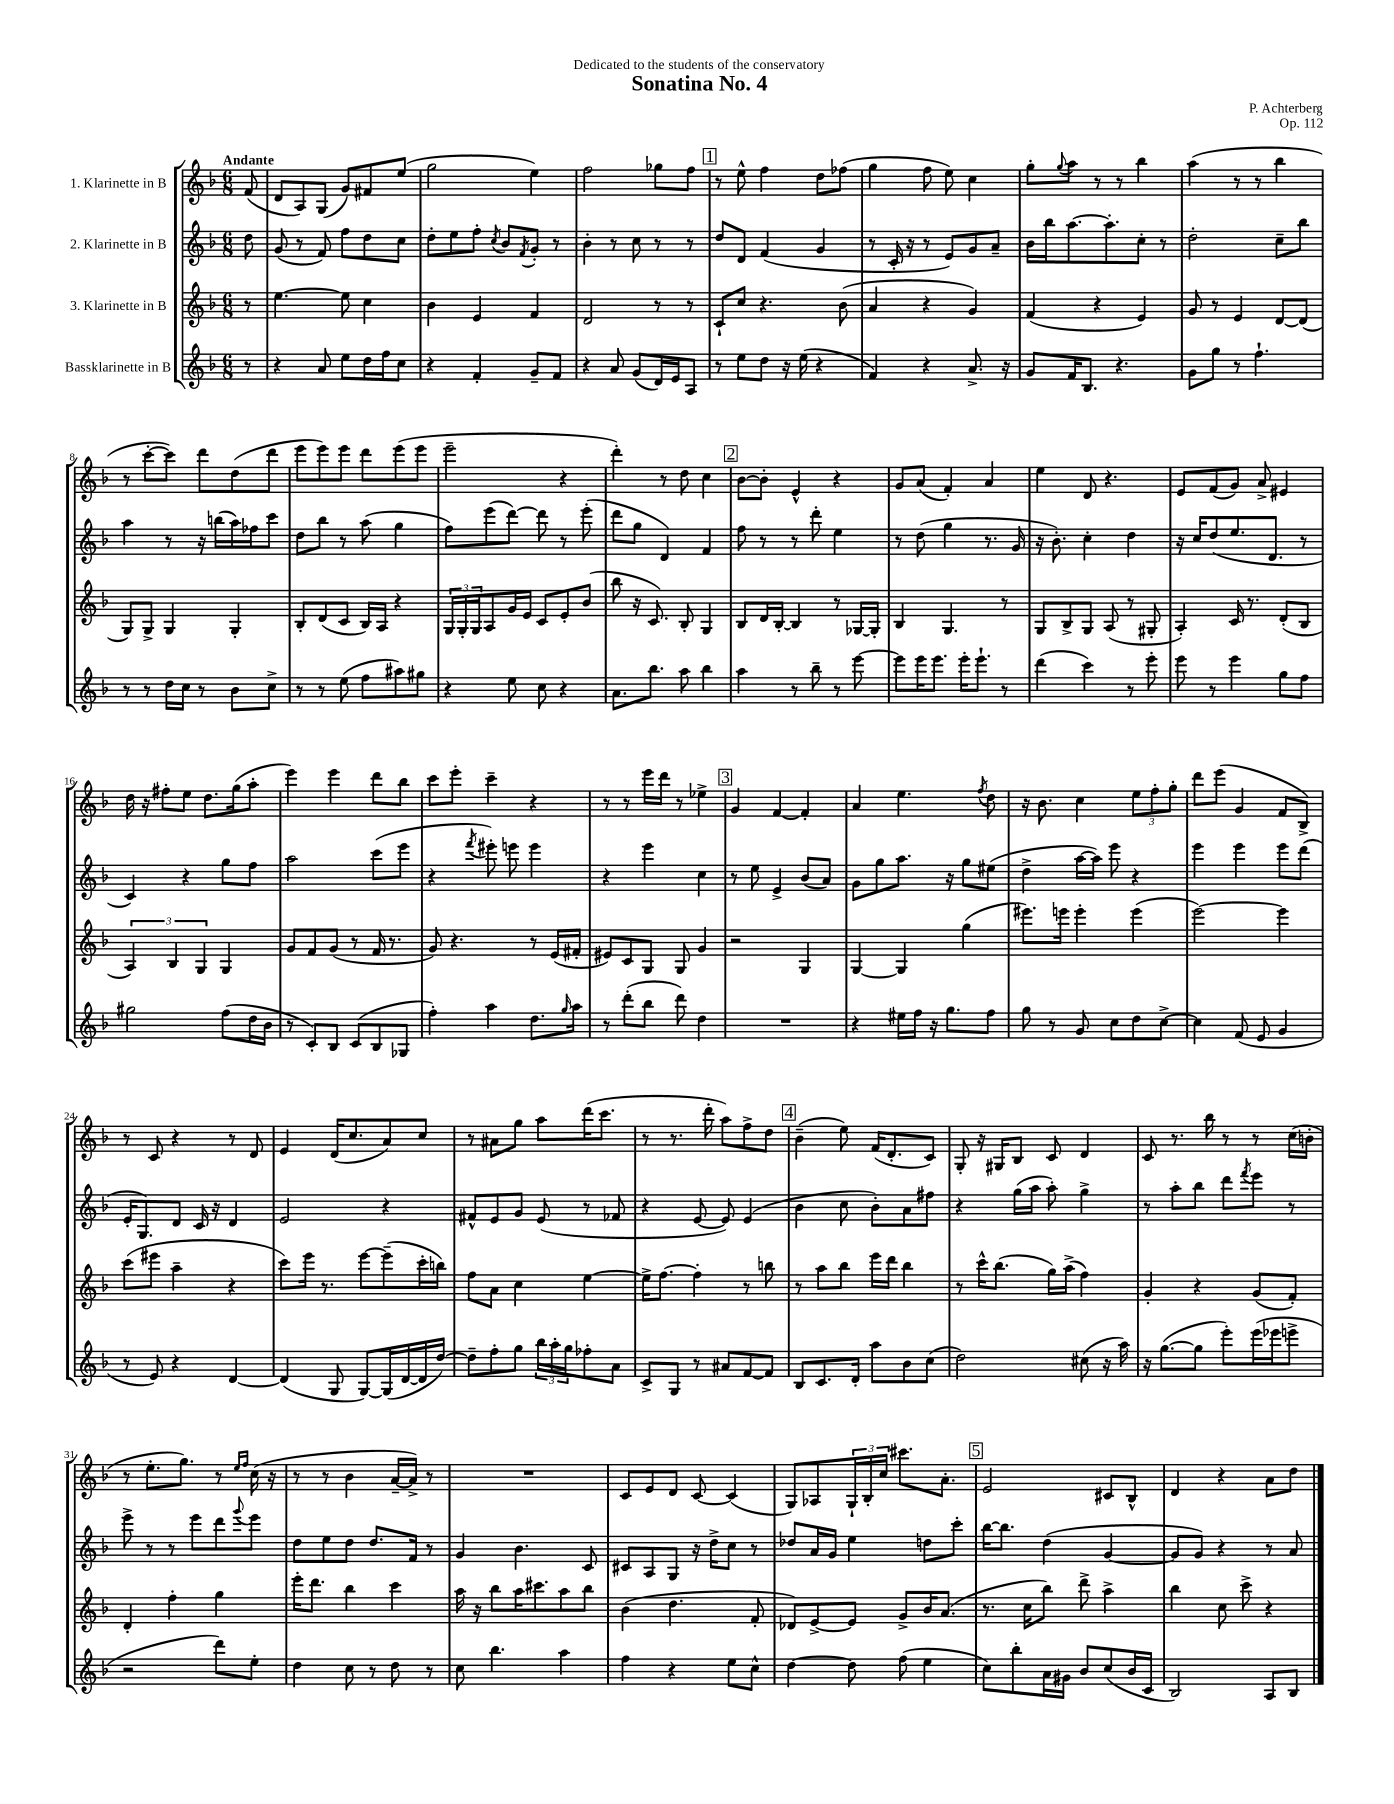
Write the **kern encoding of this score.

**kern	**kern	**kern	**kern
*staff4	*staff3	*staff2	*staff1
*clefG2	*clefG2	*clefG2	*clefG2
*k[b-]	*k[b-]	*k[b-]	*k[b-]
*M6/8	*M6/8	*M6/8	*M6/8
8r	8r	8dd	(8f
=	=	=	=
4r	[4.ee	(8g	8d
.	.	8r	8A)
8a	.	8f)	(8G
8ee	8ee]	8ff	8g)
16dd	4cc	8dd	8f#
16ff	.	.	.
8cc	.	8cc	(8ee
=	=	=	=
4r	4b-	8dd'	2gg
.	.	8ee	.
4f'	4e	8ff'	.
.	.	8qcc	.
.	.	8b-	.
.	.	8qf	.
8g~	4f	8g'	4ee)
8f	.	8r	.
=	=	=	=
4r	2d	4b-'	2ff
8a	.	8r	.
(8g	.	8cc	.
16d)	8r	8r	8gg-
16e	.	.	.
8A	8r	8r	8ff
=	=	=	=
8r	8c`	8dd	8r
8ee	8cc	8d	8ee^^
8dd	4.r	(4f	4ff
16r	.	.	.
(16ee	.	.	.
4r	.	4g	8dd
.	(8b-	.	(8ff-
=	=	=	=
4f)	4a	8r	4gg
.	.	16c'	.
.	.	16r	.
4r	4r	8r	8ff
.	.	8e)	8ee)
8.a^	4g)	8g	4cc
.	.	8a~	.
16r	.	.	.
=	=	=	=
8g	(4f	16b-	8gg'
.	.	16bb-	.
.	.	.	8qqgg
16f	.	[8.aa	8aa
8.B-	.	.	.
.	4r	.	8r
.	.	8.aa']	.
4.r	.	.	8r
.	4e)	8cc'	4bb-
.	.	8r	.
=	=	=	=
8g	8g	2dd'	(4aa
8gg	8r	.	.
8r	4e	.	8r
4.ff`	.	.	8r
.	[8d	8cc~	4bb-
.	(8d]	8bb-	.
=	=	=	=
8r	8G)	4aa	8r
8r	8G^	.	[8ccc'
16dd	4G	8r	8ccc])
16cc	.	.	.
8r	.	16r	8ddd
.	.	(16bb	.
8b-	4G'	16aa)	(8dd
.	.	16ff-	.
8cc^	.	8ccc	8ddd
=	=	=	=
8r	8B-'	8dd	8eee
8r	(8d	8bb-	8eee)
(8ee	8c	8r	8eee
8ff	16B-)	(8aa	8ddd
.	16A	.	.
8aa#)	4r	4gg	(8eee
8gg#	.	.	8eee
=	=	=	=
4r	24G	8ff)	2eee~
.	24G'	.	.
.	24G	.	.
.	8A	(8eee	.
8ee	16g	[8ddd)	.
.	16e	.	.
8cc	8c	8ddd]	.
4r	8e'	8r	4r
.	(8b-	(8eee'	.
=	=	=	=
8.a	8bb-	8ddd	4ddd')
.	16r	8gg	.
8.bb-	8.c)	.	.
.	.	4d)	8r
8aa	8B-'	.	8dd
4bb-	4G	4f	4cc
=	=	=	=
4aa	8B-	8ff	[8b-
.	16d	8r	8b-']
.	[16B-'	.	.
8r	4B-]	8r	4e^^
8bb-~	.	8ddd'	.
8r	8r	4ee	4r
[8eee	[16G-	.	.
.	16G-']	.	.
=	=	=	=
8eee]	4B-	8r	8g
16eee	.	(8dd	(8a
8.eee	.	.	.
.	4.G	4gg	4f')
16eee'	.	.	.
8.eee`	.	.	.
.	.	8.r	4a
8r	8r	.	.
.	.	16g	.
=	=	=	=
(4ddd	8G	16r	4ee
.	.	8.b-')	.
.	8B-^	.	.
4ccc)	8G	4cc'	8d
.	(8A	.	4.r
8r	8r	4dd	.
8eee'	8G#'	.	.
=	=	=	=
8eee	4A')	16r	8e
.	.	16cc	.
8r	.	(8dd	(8f
4eee	16c	8.ee	8g)
.	8.r	.	.
.	.	.	8a^
.	.	8.d	.
8gg	(8d'	.	4e#
8ff	8B-	8r	.
=	=	=	=
2gg#	6A)	4c)	16dd
.	.	.	16r
.	.	.	8ff#'
.	6B-	.	.
.	.	4r	8ee
.	6G	.	.
.	.	.	8.dd
(8ff	4G	8gg	.
.	.	.	(16gg
16dd	.	8ff	8aa'
16b-	.	.	.
=	=	=	=
8r	8g	2aa	4eee)
8c')	8f	.	.
8B-	(8g	.	4eee
(8c	8r	.	.
8B-	16f	(8ccc	8ddd
.	8.r	.	.
8G-	.	8eee	8bb-
=	=	=	=
4ff')	8g)	4r	8ccc
.	4.r	.	8eee'
.	.	8qfff	.
4aa	.	8eee#')	4ccc~
.	.	8eee	.
8.dd	8r	4eee	4r
.	(16e	.	.
16qqgg	.	.	.
16aa	16f#'	.	.
=	=	=	=
8r	8e#)	4r	8r
(8ddd'	8c	.	8r
8bb-	8G	4eee	16eee
.	.	.	16ddd
8ddd)	8G	.	8r
4dd	4g	4cc	4ee-^
=	=	=	=
2.r	2r	8r	4g
.	.	8ee	.
.	.	4e^	[4f
.	4G	(8b-	4f']
.	.	8a)	.
=	=	=	=
4r	[4G	8g	4a
.	.	8gg	.
16ee#	4G]	8.aa	4.ee
16ff	.	.	.
16r	.	.	.
8.gg	.	16r	.
.	(4gg	8gg	.
.	.	.	8qff
8ff	.	(8ee#	8dd
=	=	=	=
8gg	8.eee#)	4dd^	16r
.	.	.	8.b-
8r	.	.	.
.	16eee	.	.
8g	4eee'	[16aa	4cc
.	.	16aa])	.
8cc	.	8eee	.
8dd	(4eee	4r	12ee
.	.	.	12ff'
[8cc^	.	.	.
.	.	.	12gg'
=	=	=	=
4cc]	[2eee)	4eee	8ddd
.	.	.	(8eee
(8f	.	4eee	4g
8e	.	.	.
4g	4eee]	8eee	8f
.	.	(8ddd	8B-^)
=	=	=	=
8r	(8ccc	16e'	8r
.	.	8.G)	.
8e)	8eee#	.	8c
4r	4aa~	8d	4r
.	.	16c	.
.	.	16r	.
[4d	4r	4d	8r
.	.	.	8d
=	=	=	=
(4d]	8ccc)	2e	4e
.	16eee	.	.
.	8.r	.	.
8G	.	.	(16d
.	.	.	8.cc
[8G)	[8eee	.	.
(16G]	(8eee~]	4r	8a)
[16d	.	.	.
16d]	16ccc'	.	8cc
[16dd)	16bb)	.	.
=	=	=	=
8dd~]	8ff	8f#^^	8r
8ff'	8a	8e	8a#
8gg	4cc	8g	8gg
24bb-	.	(8e	8aa
24aa'	.	.	.
24gg	.	.	.
8ff-'	[4ee	8r	(16ddd
.	.	.	8.ccc
8a	.	8f-	.
=	=	=	=
8c^	16ee^]	4r	8r
.	[8.ff	.	.
8G	.	.	8.r
8r	4ff']	[8e	.
.	.	.	16ddd'
8a#	.	8e])	8aa)
[8f	8r	(4e	8ff^
8f]	8bb	.	8dd
=	=	=	=
8B-	8r	4b-	(4b-~
8.c	8aa	.	.
.	8bb-	8cc	8ee)
16d'	.	.	.
8aa	16eee	8b-')	(16f
.	16ddd	.	8.d'
8b-	4bb-	8a	.
(8cc	.	8ff#	8c)
=	=	=	=
2dd)	8r	4r	8G'
.	16ccc^^	.	16r
.	(8.bb-	.	16G#
.	.	(16gg	8B-
.	.	16aa	.
.	16gg)	8aa')	8c
.	(16aa^	.	.
(8cc#	4ff)	4gg^	4d
16r	.	.	.
16aa)	.	.	.
=	=	=	=
16r	4g'	8r	8c
([8.gg	.	.	.
.	.	8aa'	8.r
8gg]	4r	8bb-	.
.	.	.	16bb-
8eee')	.	8ddd	8r
.	.	8qfff	.
(16eee	(8g	8eee	8r
16eee-	.	.	.
8eee^	8f')	8r	(16cc
.	.	.	16b'
=	=	=	=
2r	4d'	8eee^	8r
.	.	8r	8.ee'
.	4ff'	8r	.
.	.	.	8.gg)
.	.	8eee	.
8ddd)	4gg	8ddd	8r
.	.	.	16qqee
.	.	8qqggg	16qqff
8ee'	.	8eee	(16cc
.	.	.	16r
=	=	=	=
4dd	16eee'	8dd	8r
.	8.ddd	.	.
.	.	8ee	8r
8cc	4bb-	8dd	4b-
8r	.	8.dd	.
8dd	4ccc	.	[16a~
.	.	16f	16a^])
8r	.	8r	8r
=	=	=	=
8cc	16aa	4g	2.r
.	16r	.	.
4.bb-	8bb-	.	.
.	16aa	4.b-	.
.	8.ccc#	.	.
4aa	8aa	.	.
.	8bb-	8c	.
=	=	=	=
4ff	(4b-	8c#	8c
.	.	8A	8e
4r	4.dd	8G	8d
.	.	16r	[8c
.	.	16dd^	.
8ee	.	8cc	(4c]
8cc^^	8f'	8r	.
=	=	=	=
[4dd	8d-)	8dd-	8G)
.	[8e^	16a	8A-
.	.	16g	.
8dd]	8e]	4ee	24G`
.	.	.	24B-'
.	.	.	24cc
(8ff	8g^	.	8.ccc#
4ee	16b-	8dd	.
.	(8.a	.	8.a'
.	.	8ccc'	.
=	=	=	=
8cc)	8.r	[16bb-	2e
.	.	8.bb-]	.
8bb-'	.	.	.
.	16cc	.	.
16a	8bb-)	(4dd	.
16g#	.	.	.
8b-	8ddd^	.	.
(8cc	4aa^	[4g	8c#
16b-	.	.	8B-^^
16c	.	.	.
=	=	=	=
2B-)	4bb-	8g]	4d
.	.	8g)	.
.	8cc	4r	4r
.	8ccc^	.	.
8A	4r	8r	8a
8B-	.	8a	8dd
==	==	==	==
*-	*-	*-	*-
